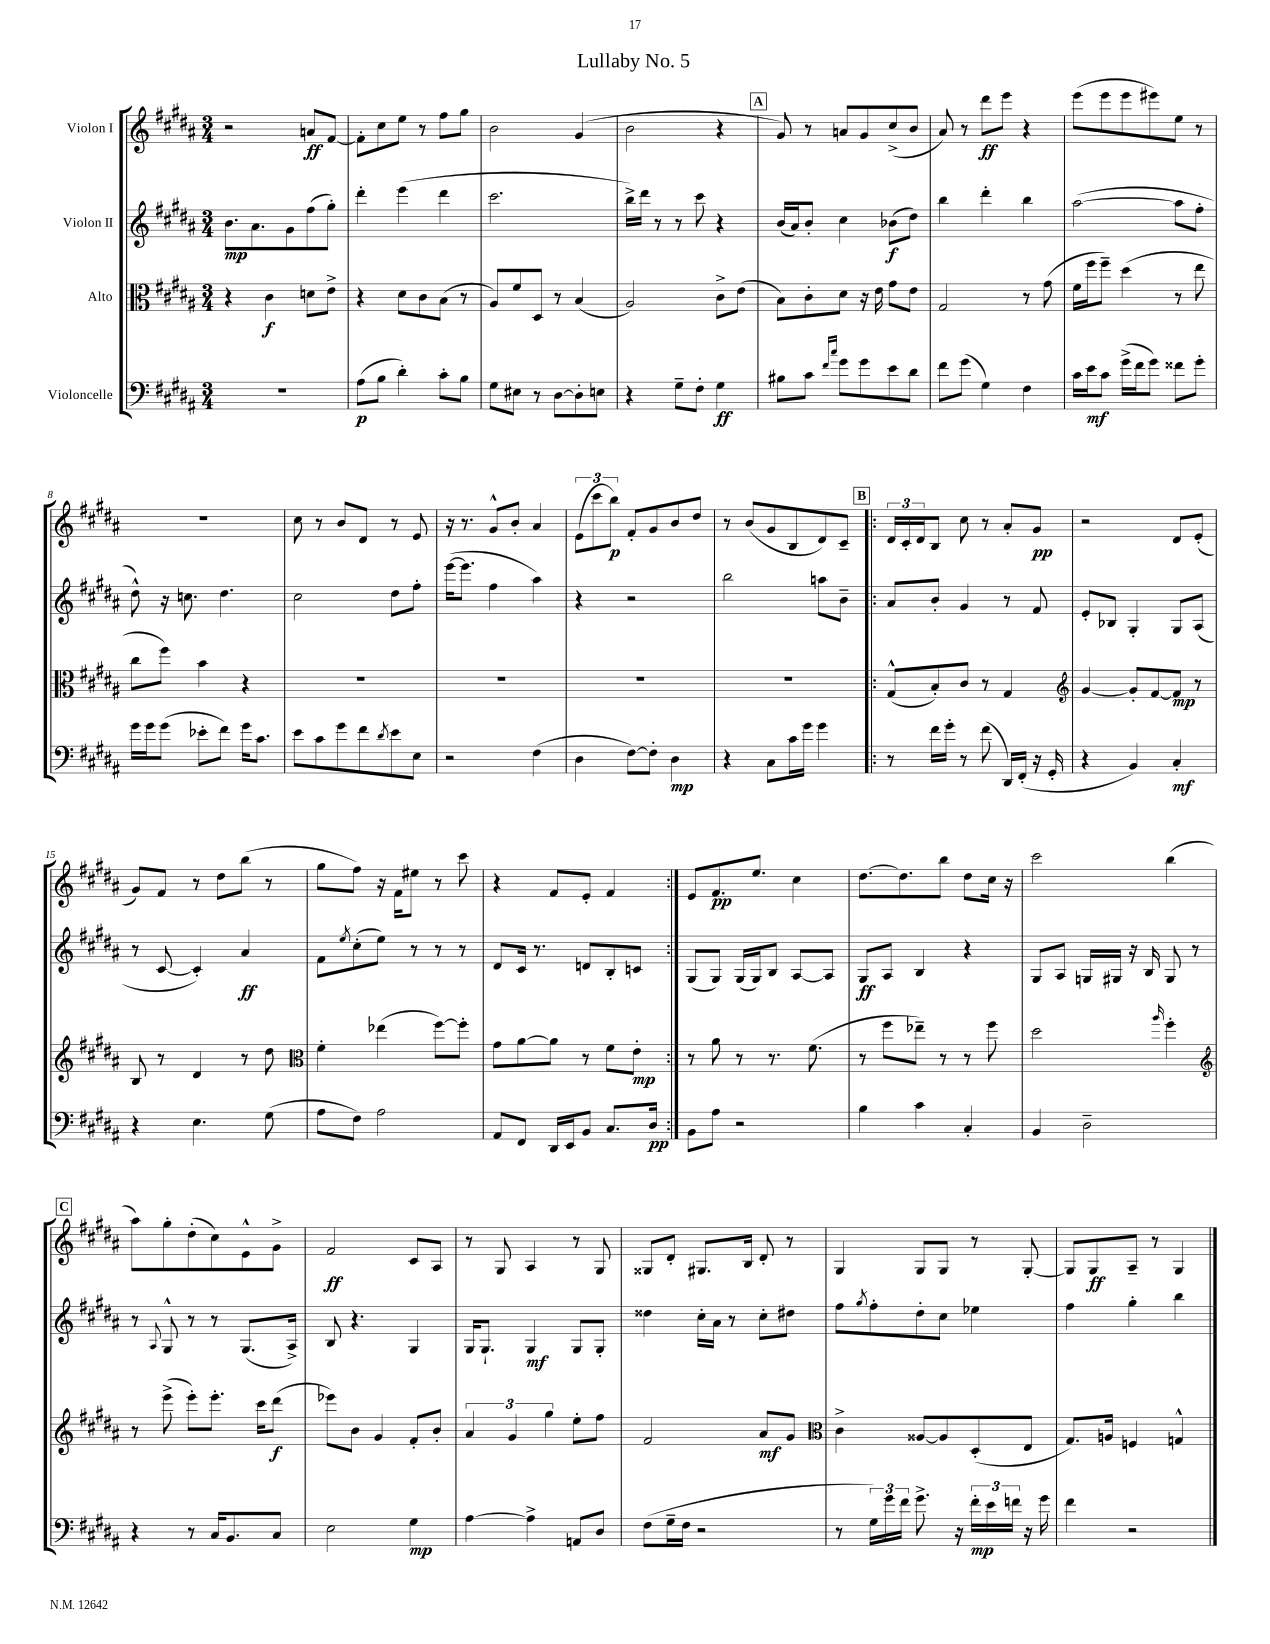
\header { title = "Lullaby No. 5" }
<<
\new StaffGroup <<
\new Staff = "s0" \with { instrumentName = "Violon I" } {
    \clef treble \key b \major \numericTimeSignature \time 3/4
    r2 a'8\ff fis'8~ |
    fis'8-. cis''8 e''8 r8 fis''8 gis''8 |
    b'2 gis'4( |
    b'2 r4 |
    \mark \markup { \box "A" } gis'8) r8 a'8 gis'8 cis''8->( b'8 |
    ais'8) r8 dis'''8\ff e'''8 r4 |
    e'''8( e'''8 e'''8 eis'''8) e''8 r8 |
    R2. |
    cis''8 r8 b'8 dis'8 r8 e'8 |
    r16 r8. gis'8-^ b'8-. ais'4 |
    \tuplet 3/2 { e'8( cis'''8 b''8\p) } fis'8-. gis'8 b'8 dis''8 |
    r8 b'8( gis'8 b8 dis'8) cis'8-- |
    \repeat volta 2 { \mark \markup { \box "B" } \tuplet 3/2 { dis'16 cis'16-. dis'16 } b8 cis''8 r8 ais'8-. gis'8\pp |
    r2 dis'8 e'8-.( |
    gis'8) fis'8 r8 dis''8 b''8( r8 |
    gis''8 fis''8) r16 fis'16 eis''8 r8 cis'''8 |
    r4 fis'8 e'8-. fis'4 | }
    e'8 fis'8.\pp e''8. cis''4 |
    dis''8.~ dis''8. b''8 dis''8 cis''16 r16 |
    cis'''2 b''4( |
    \mark \markup { \box "C" } ais''8) gis''8-. dis''8-.( cis''8) e'8-^ gis'8-> |
    fis'2\ff cis'8 ais8 |
    r8 gis8 ais4 r8 gis8 |
    gisis8 dis'8-. gis8. b16 dis'8-. r8 |
    gis4 gis8 gis8 r8 gis8~-. |
    gis8 gis8\ff ais8-- r8 gis4 \bar "|." |
}
\new Staff = "s1" \with { instrumentName = "Violon II" } {
    \clef treble \key b \major \numericTimeSignature \time 3/4
    b'8.\mp ais'8. gis'8 fis''8( gis''8-.) |
    dis'''4-. e'''4( dis'''4 |
    cis'''2. |
    b''16->) dis'''16 r8 r8 cis'''8 r4 |
    \mark \markup { \box "A" } b'16( ais'16) b'8-. cis''4 bes'8\f( dis''8) |
    b''4 dis'''4-. b''4 |
    ais''2~( ais''8 fis''8-. |
    dis''8-^) r16 c''8. dis''4. |
    cis''2 dis''8 fis''8-. |
    e'''16~( e'''8. fis''4 ais''4) |
    r4 r2 |
    b''2 a''8 b'8-- |
    \repeat volta 2 { \mark \markup { \box "B" } ais'8 b'8-. gis'4 r8 fis'8 |
    e'8-. bes8 gis4-. gis8 ais8( |
    r8 cis'8~ cis'4-.) ais'4\ff |
    fis'8 \acciaccatura { e''8 } cis''8-.( e''8) r8 r8 r8 |
    dis'8 cis'16 r8. d'8 b8-. c'8 | }
    gis8( gis8) gis16( gis16) b8 ais8~ ais8 |
    gis8\ff ais8 b4 r4 |
    gis8 ais8 g16 gis16 r16 b16 gis8 r8 |
    \mark \markup { \box "C" } r8 \appoggiatura { ais8 } gis8-^ r8 r8 gis8.( ais16->) |
    b8 r4. gis4 |
    gis16 gis8.-! gis4\mf gis8 gis8-. |
    disis''4 cis''16-. ais'16 r8 cis''8-. dis''8 |
    fis''8 \acciaccatura { gis''8 } fis''8-. dis''8-. cis''8 ees''4 |
    fis''4 gis''4-. b''4 \bar "|." |
}
\new Staff = "s2" \with { instrumentName = "Alto" } {
    \clef alto \key b \major \numericTimeSignature \time 3/4
    r4 cis'4\f d'8 e'8-> |
    r4 dis'8 cis'8 b8( r8 |
    ais8) fis'8 dis8 r8 b4( |
    ais2) cis'8-> e'8( |
    \mark \markup { \box "A" } b8) cis'8-. dis'8 r16 e'16 gis'8 e'8 |
    gis2 r8 gis'8( |
    fis'16 fis''16 fis''8--) dis''4( r8 e''8 |
    cis''8 fis''8) b'4 r4 |
    R2. |
    R2. |
    R2. |
    R2. |
    \repeat volta 2 { \mark \markup { \box "B" } gis8-^( b8-.) cis'8 r8 gis4 |
    \clef treble gis'4~ gis'8-. fis'8~ fis'8\mp r8 |
    b8 r8 dis'4 r8 dis''8 |
    \clef alto fis'4-. ees''4( fis''8~) fis''8-. |
    gis'8 ais'8~ ais'8 r8 fis'8 e'8-.\mp | }
    r8 ais'8 r8 r8. fis'8.( |
    r8 fis''8 ees''8--) r8 r8 fis''8 |
    dis''2 \grace { ais''16 } fis''4-. |
    \mark \markup { \box "C" } \clef treble r8 e'''8->( e'''8-.) e'''8.-. cis'''16 dis'''8\f( |
    ees'''8) b'8 gis'4 fis'8-. b'8-. |
    \tuplet 3/2 { ais'4 gis'4 gis''4 } e''8-. fis''8 |
    fis'2 ais'8\mf gis'8 |
    \clef alto cis'4-> aisis8~ aisis8 dis8-.( e8 |
    gis8.) a16 f4 g4-^ \bar "|." |
}
\new Staff = "s3" \with { instrumentName = "Violoncelle" } {
    \clef bass \key b \major \numericTimeSignature \time 3/4
    R2. |
    ais8\p( b8 dis'4-.) cis'8-. b8 |
    gis8 eis8 r8 dis8~ dis8-. e8 |
    r4 gis8-- fis8-. gis4\ff |
    \mark \markup { \box "A" } bis8 cis'8 \grace { fis'16 cis''16 } gis'8 gis'8 e'8 dis'8 |
    fis'8 gis'8( gis4) fis4 |
    cis'16 e'16\mf cis'8 gis'16->( fis'16 gis'8) fisis'8 gis'8-. |
    gis'16 gis'16 gis'8( ees'8-. fis'8) gis'16 cis'8. |
    e'8 cis'8 gis'8 fis'8 \acciaccatura { dis'8 } e'8 e8 |
    r2 fis4( |
    dis4 fis8~) fis8-. dis4\mp |
    r4 cis8 cis'16 gis'16 gis'4 |
    \repeat volta 2 { \mark \markup { \box "B" } r8 fis'16 gis'16-. r8 fis'8( dis,16) fis,16-.( r16 gis,16-. |
    r4 b,4) cis4-.\mf |
    r4 e4. gis8( |
    ais8 fis8) ais2 |
    ais,8 fis,8 dis,16 e,16 b,8 cis8. dis16\pp | }
    b,8 ais8 r2 |
    b4 cis'4 cis4-. |
    b,4 dis2-- |
    \mark \markup { \box "C" } r4 r8 cis16 b,8. cis8 |
    e2 gis4\mp |
    ais4~ ais4-> a,8 dis8 |
    fis8( gis16-- fis16 r2 |
    r8 \tuplet 3/2 { gis16) gis'16 fis'16 } gis'8.-> r16 \tuplet 3/2 { fis'16-.\mp e'16 f'16 } r16 gis'16 |
    fis'4 r2 \bar "|." |
}
>>
>>
